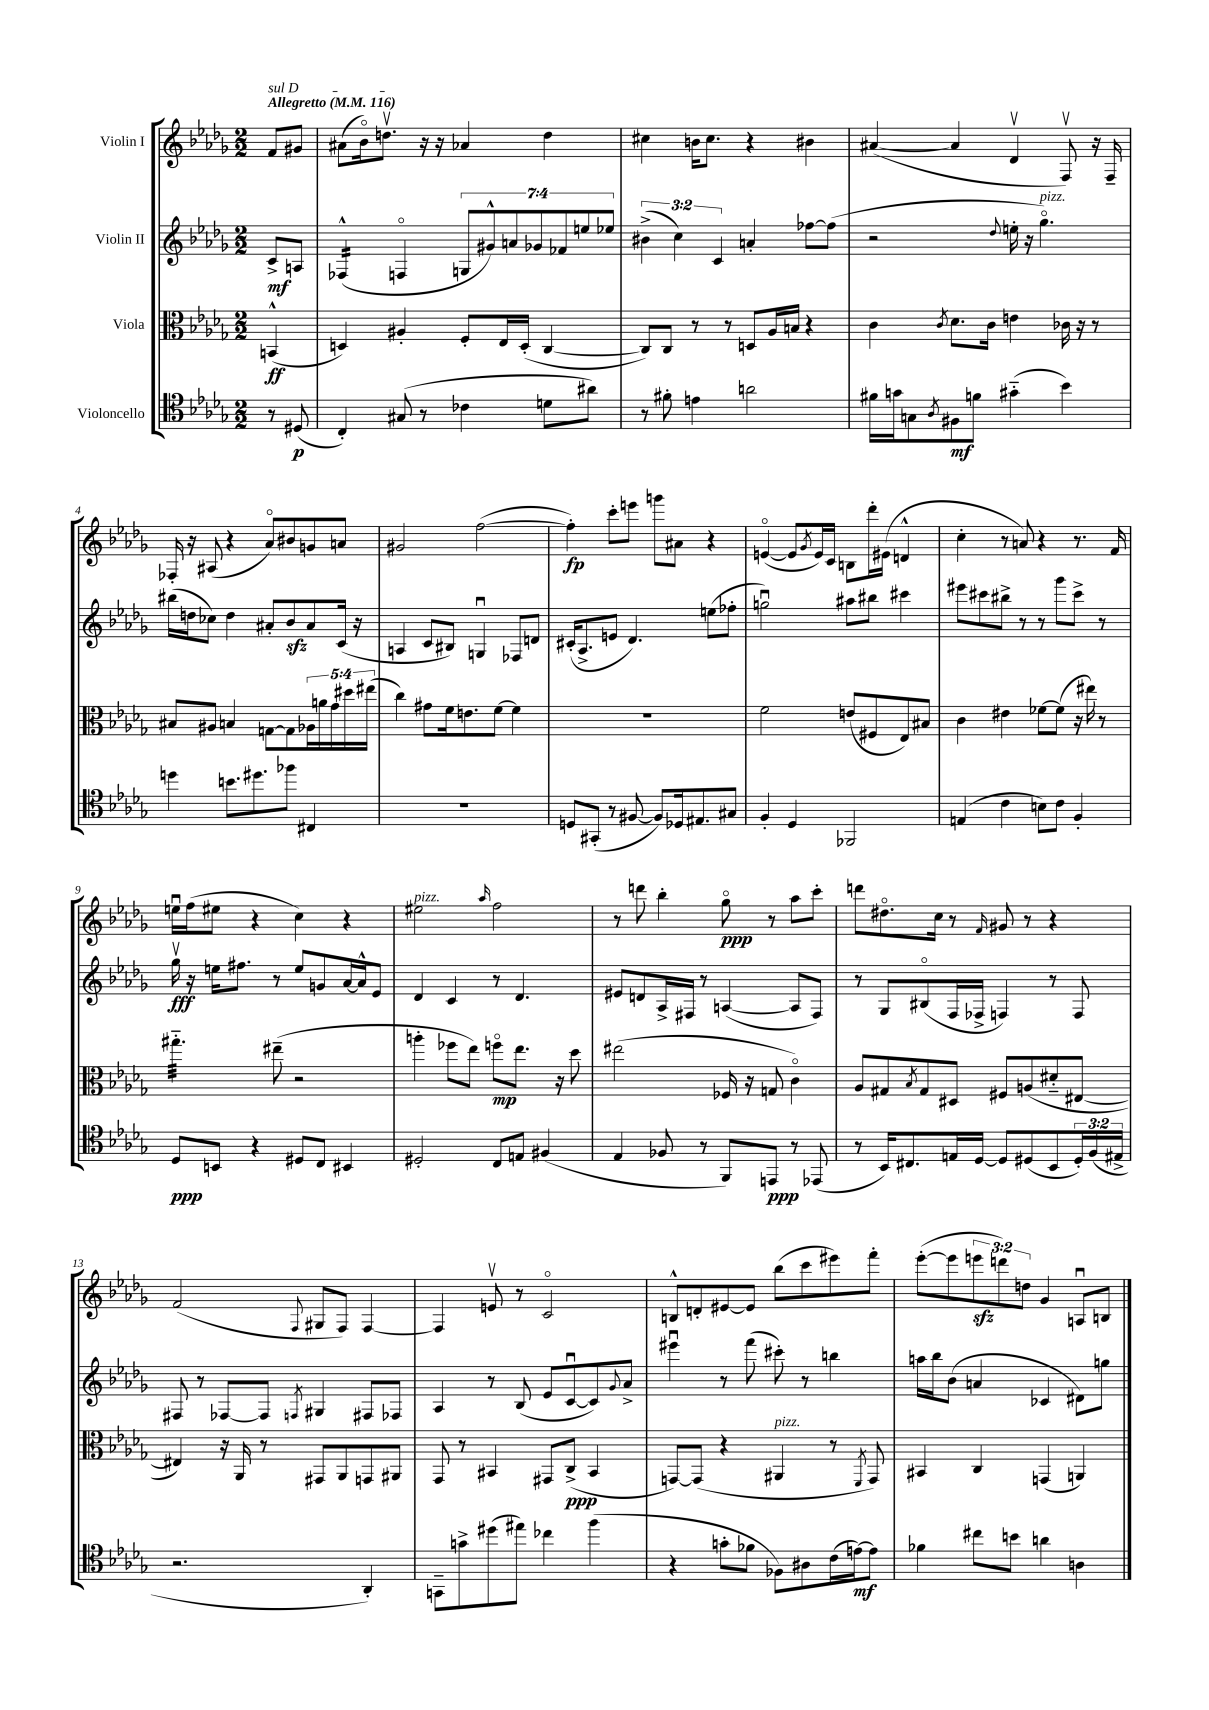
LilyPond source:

<<
\new StaffGroup <<
\new Staff = "s0" \with { instrumentName = "Violin I" } {
    \clef treble \key des \major \numericTimeSignature \time 2/2 \override Staff.TupletNumber.text = #tuplet-number::calc-fraction-text \partial 4 \tempo "Allegretto" 4 = 116
    \once \override TextSpanner.bound-details.left.text = \markup { \italic "sul D" } f'8\startTextSpan gis'8 |
    ais'8( bes'16\flageolet) d''8.\upbow\stopTextSpan r16 r16 aes'4 d''4 |
    cis''4 b'16 cis''8. r4 bis'4 |
    ais'4~( ais'4 des'4\upbow f8\upbow) r16 f16-- |
    fes16-. r16 ais8( r4 aes'8\flageolet) bis'8 g'8 a'8 |
    gis'2 f''2~( |
    f''4-.\fp) c'''8-. e'''8 g'''8 ais'8 r4 |
    e'4~\flageolet( e'8 \acciaccatura { ges'8 } e'16) c'16 b8 des'''16-. eis'16( d'4-^ |
    c''4-. r8 a'8) r4 r8. f'16 |
    e''16\downbow f''16( eis''8 r4 c''4) r4 |
    eis''2^\markup { \italic "pizz." } \grace { aes''16 } f''2 |
    r8 d'''8 bes''4-. ges''8\flageolet\ppp r8 aes''8 c'''8-. |
    d'''8 dis''8.\flageolet c''16 r8 \grace { f'16 } gis'8 r8 r4 |
    f'2( \appoggiatura { f8 } gis8 f8) f4~ |
    f4 e'8\upbow r8 c'2\flageolet |
    b8-^ d'8-. eis'8~ eis'8 bes''8( c'''8 eis'''8) f'''8-. |
    ees'''8~-.( ees'''8 \tuplet 3/2 { e'''8\sfz d'''8) d''8 } ges'4 a8\downbow b8 \bar "|." |
}
\new Staff = "s1" \with { instrumentName = "Violin II" } {
    \clef treble \key des \major \numericTimeSignature \time 2/2 \override Staff.TupletNumber.text = #tuplet-number::calc-fraction-text \partial 4
    c'8->\mf a8 |
    fes4:16-^( f4\flageolet \tuplet 7/4 { g8 gis'8-^) a'8 ges'8 fes'8 e''8 ees''8 } |
    \tuplet 3/2 { bis'4->( c''4) c'4 } a'4-. fes''8~ fes''8( |
    r2 \appoggiatura { des''8 } e''16-. r16 ges''4.\flageolet^\markup { \italic "pizz." }) |
    bis''16( d''16 ces''8) d''4 ais'8-. bes'8\sfz ais'8 c'16( r16 |
    a4 c'8 bis8) g4\downbow fes8 d'8 |
    cis'16-.( aes8.-> e'8 des'4.) e''8( fes''8-. |
    g''2\downbow) ais''8 bis''8 cis'''4 |
    eis'''8 cis'''8 bis''8-> r8 r8 ges'''8 cis'''8-> r8 |
    ges''16\upbow\fff r16 e''16 fis''8. r8 e''8 g'8 aes'16~ aes'16-^ ees'8 |
    des'4 c'4 r8 des'4. |
    eis'8 d'8 aes16-> fis16 r8 a4~( a8 fis8) |
    r8 ges8 bis8\flageolet( f16 fes16-> f4) r8 f8 |
    fis8 r8 fes8~ fes8 \acciaccatura { f8 } gis4 fis8 fes8 |
    aes4 r8 bes8( ees'8 c'8~\downbow c'8) \appoggiatura { ges'8 } aes'8-> |
    eis'''4\downbow r8 f'''8( cis'''8-.) r8 b''4 |
    a''16 bes''16 bes'8( a'4 ces'4 dis'8) g''8 \bar "|." |
}
\new Staff = "s2" \with { instrumentName = "Viola" } {
    \clef alto \key des \major \numericTimeSignature \time 2/2 \override Staff.TupletNumber.text = #tuplet-number::calc-fraction-text \partial 4
    b,4-^\ff( |
    d4) ais4-. f8-. ees16 d16-.( c4~ |
    c8) c8 r8 r8 d8 aes16 b16 r4 |
    c'4 \acciaccatura { c'8 } des'8. c'16 e'4 ces'16 r16 r8 |
    bis8 ais8 b4 g8~ g8 \tuplet 5/4 { aes16 a'16 ges'16 dis''16 eis''16( } |
    c''4) gis'8 f'16 e'8. f'8~ f'4 |
    R1 |
    f'2 e'8( fis8 ees8) bis8 |
    c'4 eis'4 fes'8~ fes'8( r16 eis''16) r8 |
    gis''4.:32-_ eis''8--( r2 |
    a''4-. fes''8 ees''8) f''8\flageolet\mp ees''8. r16 des''8 |
    eis''2( fes16 r16 g8 c'4\flageolet) |
    aes8 gis8 \acciaccatura { bes8 } gis8 dis8 fis8 a8( dis'8-_ eis8~ |
    eis4) r16 aes,16 r8 gis,8 aes,8 g,8 ais,8 |
    ges,8 r8 bis,4 gis,8 c8->\ppp( bis,4 |
    g,8~) g,8( r4 ais,4^\markup { \italic "pizz." } r8 \acciaccatura { f,8 } g,8) |
    bis,4 c4 g,4( a,4) \bar "|." |
}
\new Staff = "s3" \with { instrumentName = "Violoncello" } {
    \clef tenor \key des \major \numericTimeSignature \time 2/2 \override Staff.TupletNumber.text = #tuplet-number::calc-fraction-text \partial 4
    r8 dis8\p( |
    c4-.) gis8( r8 ces'4 d'8 ais'8) |
    r8 fis'8-. e'4 a'2 |
    fis'16 g'16 g8 \acciaccatura { aes8 } fis8\mf f'8 gis'4-_( bes'4) |
    d''4 b'8. dis''8. fes''8 cis4 |
    R1 |
    d8 gis,8-.( r8 fis8~ fis8) des16 eis8. gis8 |
    f4-. des4 fes,2 |
    e4( c'4 b8) c'8 f4-. |
    des8\ppp b,8 r4 dis8 c8 bis,4 |
    dis2-. c8 e8 fis4( |
    ees4 fes8 r8 f,8) e,8\ppp r8 ees,8( |
    r8 bes,16) cis8. e16 des16~ des8 dis8( bes,8 \tuplet 3/2 { dis16-.) f16( eis16-> } |
    r2. aes,4-.) |
    g,8-- g'8-> dis''8( eis''8) ces''4 f''4( |
    r4 g'8-. fes'8 fes8) ais8 c'16( e'16~\mf) e'8 |
    fes'4 cis''8 b'8 a'4 a4 \bar "|." |
}
>>
>>
